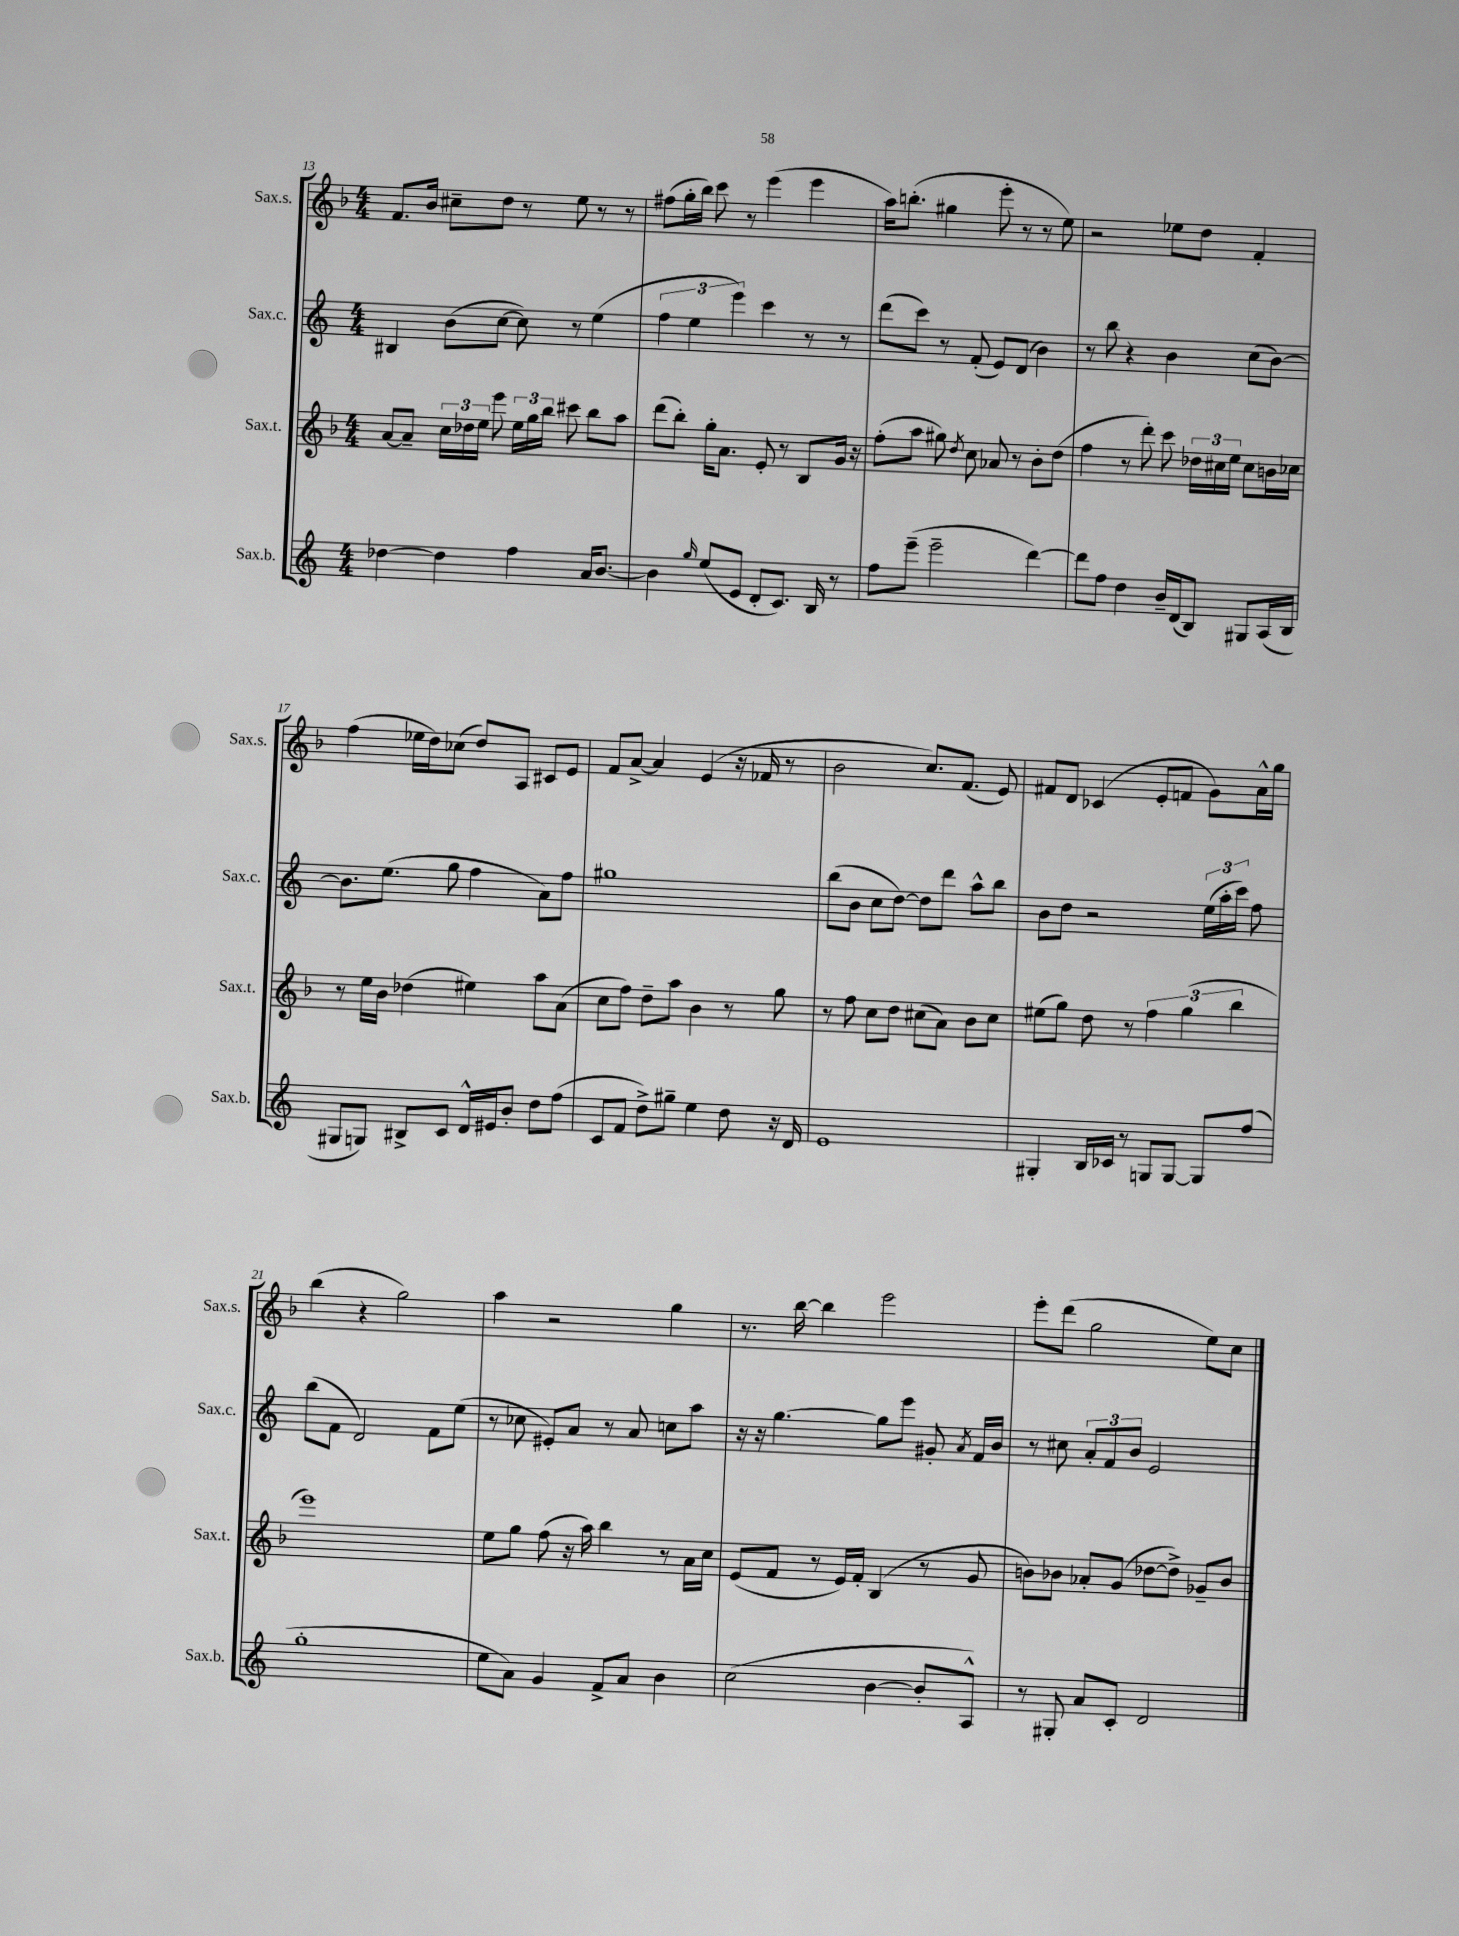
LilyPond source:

<<
\new StaffGroup <<
\new Staff = "s0" \with { instrumentName = "Sax.s." shortInstrumentName = "Sax.s." } {
    \clef treble \key f \major \numericTimeSignature \time 4/4
    \autoBeamOff f'8.[ bes'16] cis''8[-- d''8] r8 e''8 r8 r8 |
    fis''8[( g''16-. bes''16]) c'''8 r8 e'''4( e'''4 |
    a''16[) b''8.]-.( gis''4 e'''8-. r8 r8 e''8) |
    r2 ees''8[ d''8] f'4-. |
    f''4( ees''16[ d''16) ces''8]( d''8[) a8] cis'8[ e'8] |
    f'8[ a'8]~-> a'4 e'4( r16 fes'16 r8 |
    bes'2 c''8.[) f'8.]( e'8) |
    fis'8[ d'8] ces'4( e'8[-. f'8] g'8[) a'16-^ g''16] |
    bes''4( r4 g''2) |
    a''4 r2 g''4 |
    r8. bes''16~ bes''4 e'''2 |
    e'''8[-. d'''8]( g''2 e''8[) c''8] \bar "|." |
}
\new Staff = "s1" \with { instrumentName = "Sax.c." shortInstrumentName = "Sax.c." } {
    \clef treble \key c \major \numericTimeSignature \time 4/4
    \autoBeamOff bis4 b'8[( c''8]~ c''8) r8 e''4( |
    \tuplet 3/2 { f''4 e''4 e'''4) } c'''4 r8 r8 |
    d'''8[( c'''8]) r8 f'8-.( e'8[) d'8]( b'4) |
    r8 b''8 r4 b'4 c''8[( b'8]~) |
    b'8.[ e''8.]( g''8 f''4 a'8[) f''8] |
    gis''1 |
    b''8[( b'8] c''8[ d''8]~) d''8[ d'''8] a''8[-^ b''8] |
    b'8[ d''8] r2 \tuplet 3/2 { e''16[( a''16-. c'''16]) } f''8 |
    b''8[( f'8] d'2) f'8[ e''8]( |
    r8 ces''8 eis'8[-.) a'8] r8 a'8 c''8[ a''8] |
    r16 r16 g''4.~ g''8[ e'''8] gis'8-. \acciaccatura { a'8 } f'16[ b'16] |
    r8 cis''8 \tuplet 3/2 { a'8[-. f'8 b'8] } e'2 \bar "|." |
}
\new Staff = "s2" \with { instrumentName = "Sax.t." shortInstrumentName = "Sax.t." } {
    \clef treble \key f \major \numericTimeSignature \time 4/4
    \autoBeamOff a'8[~ a'8]-- \tuplet 3/2 { c''16[ des''16 e''16] } e'''8 \tuplet 3/2 { e''16[ g''16 bes''16] } cis'''8 bes''8[ a''8] |
    d'''8[( bes''8]-.) g''16[-. a'8.] e'8-. r8 bes8[ g'16] r16 |
    f''8[-.( a''8] gis''8) \acciaccatura { d''8 } c''8 aes'8 r8 bes'8[-. d''8]( |
    f''4 r8 d'''8-.) c'''8 \tuplet 3/2 { des''16[ cis''16 e''16] } cis''8[ b'16 ces''16] |
    r8 e''16[ bes'16] des''4( eis''4) a''8[ a'8]( |
    c''8[ f''8]) d''8[-- a''8] bes'4 r8 g''8 |
    r8 f''8 c''8[ d''8] cis''8[( a'8]) bes'8[ cis''8] |
    eis''8[( g''8]) d''8 r8 \tuplet 3/2 { f''4 g''4( bes''4 } |
    e'''1) |
    e''8[ g''8] f''8( r16 a''16) bes''4 r8 a'16[ c''16] |
    e'8[( f'8] r8 e'16[) f'16]-. bes4( r8 g'8 |
    b'8[) bes'8] aes'8[-. g'8]( des''8[~ des''8]->) ges'8[-- bes'8] \bar "|." |
}
\new Staff = "s3" \with { instrumentName = "Sax.b." shortInstrumentName = "Sax.b." } {
    \clef treble \key c \major \numericTimeSignature \time 4/4
    \autoBeamOff des''4~ des''4 f''4 a'16[ b'8.]~ |
    b'4 \grace { g''16 } e''8[( e'8] d'8[-. c'8.]) b16 r8 |
    f''8[ e'''8]--( e'''2-- d'''4~) |
    d'''8[ f''8] d''4 b'16[-- d'16( b8]) gis8[ a16( b16] |
    gis8[ g8]) bis8[-> c'8] d'16[-^ eis'16 b'8]-. d''8[ f''8]( |
    c'8[ f'8] d''8[->) gis''8]-- e''4 d''8 r16 d'16 |
    e'1 |
    gis4-. b16[ ces'16] r8 g8[ g8]~ g8[ f''8]( |
    g''1-. |
    e''8[ a'8]) g'4 f'8[-> a'8] b'4 |
    c''2( b'4~ b'8[-. a8]-^) |
    r8 gis8-. a'8[ c'8]-. d'2 \bar "|." |
}
>>
>>
\layout { \context { \Score currentBarNumber = #13 } }
